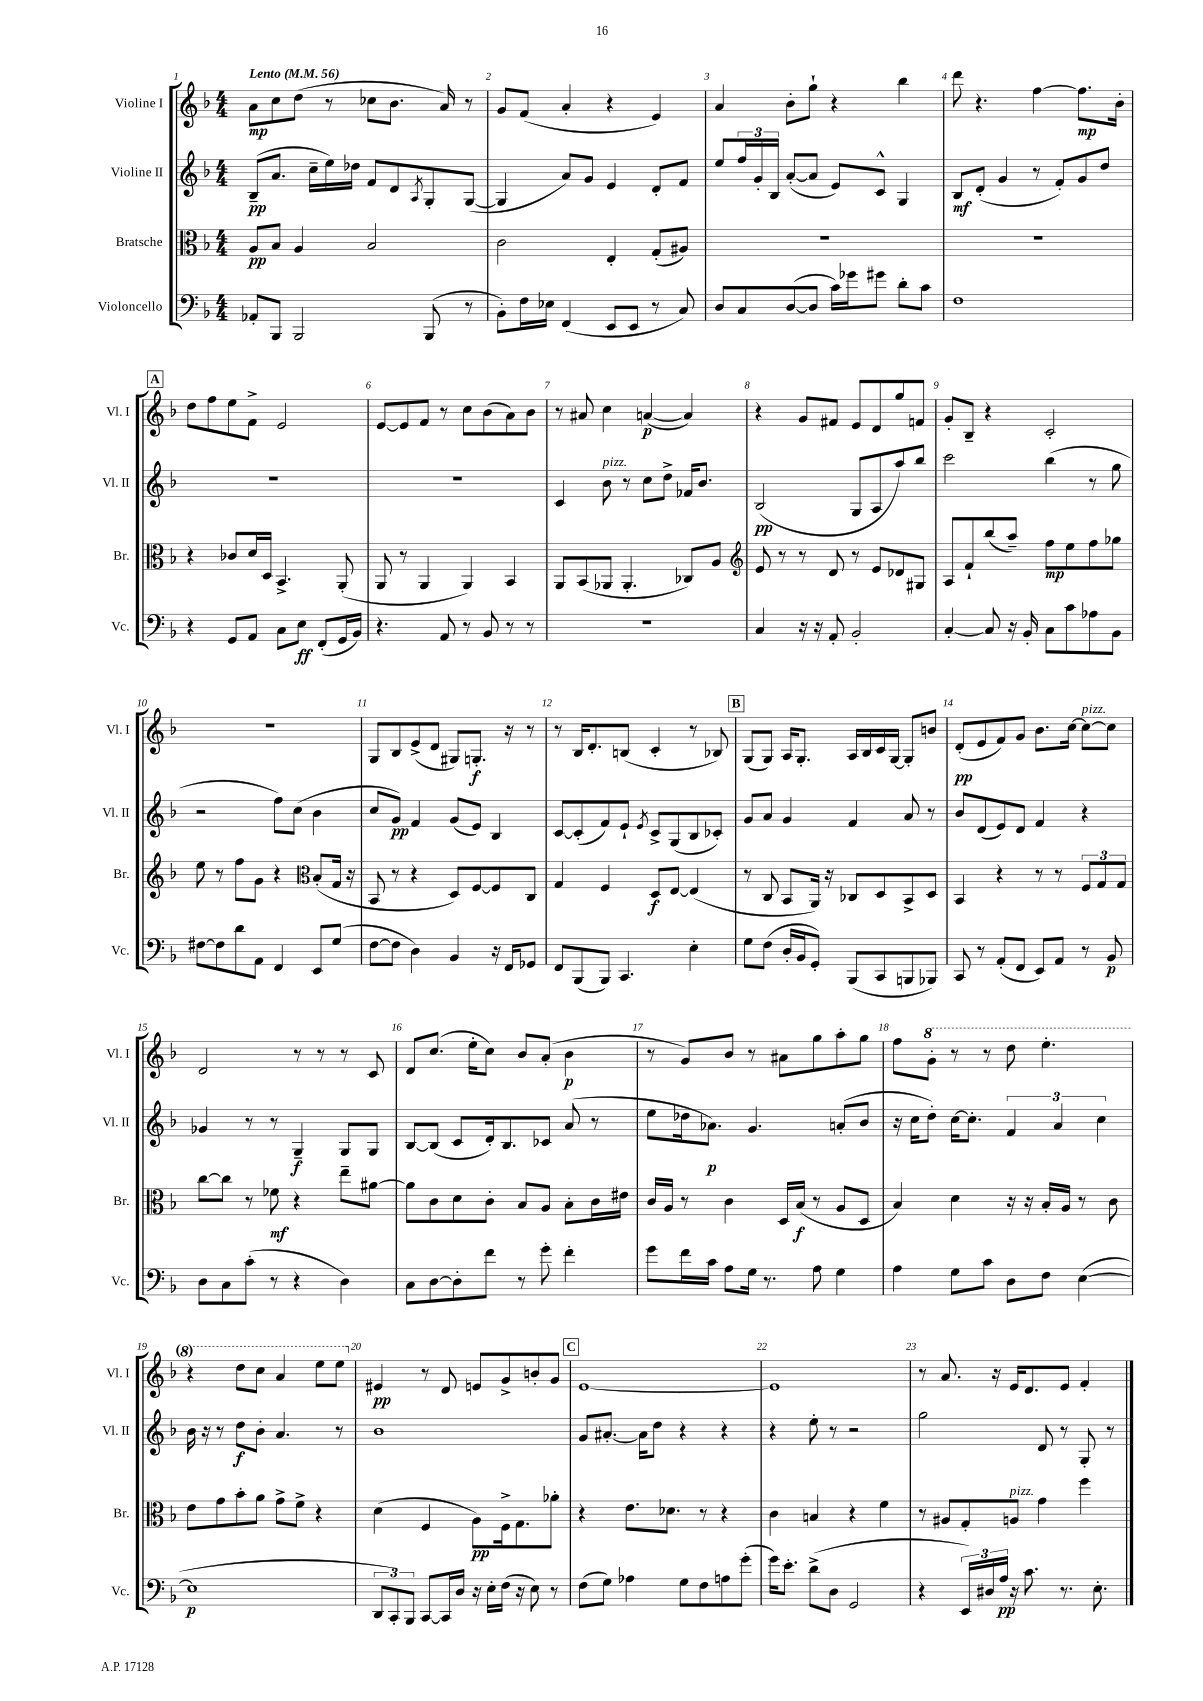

**kern	**dynam	**kern	**dynam	**kern	**dynam	**kern	**dynam
*part4	*part4	*part3	*part3	*part2	*part2	*part1	*part1
*staff4	*staff4	*staff3	*staff3	*staff2	*staff2	*staff1	*staff1
*I"Violoncello	*	*I"Bratsche	*	*I"Violine II	*	*I"Violine I	*
*I'Vc.	*	*I'Br.	*	*I'Vl. II	*	*I'Vl. I	*
*clefF4	*	*clefC3	*	*clefG2	*	*clefG2	*
*k[b-]	*	*k[b-]	*	*k[b-]	*	*k[b-]	*
*M4/4	*	*M4/4	*	*M4/4	*	*M4/4	*
*MM56	*	*MM56	*	*MM56	*	*MM56	*
=1	=1	=1	=1	=1	=1	=1	=1
!	!	!	!	!	!	!LO:TX:a:B:t=Lento	!
8AA-X'/L	.	8A/L	pp	(8B-~/L	pp	8a\L	mp
8BBB-/J	.	8B-/J	.	8.a/J	.	8cc\	.
2BBB-/	.	4A/	.	.	.	(8dd\J	.
.	.	.	.	16cc~\LL	.	.	.
.	.	.	.	16ee\)	.	8r	.
.	.	.	.	16dd-X\JJ	.	.	.
.	.	2B-/	.	8f/L	.	8cc-X\L	.
.	.	.	.	8d/	.	8.b-\J	.
.	.	.	.	8qA/	.	.	.
(8BBB-/	.	.	.	8G'/	.	.	.
.	.	.	.	.	.	16a/)	.
8r	.	.	.	([8G/J	.	8r	.
=2	=2	=2	=2	=2	=2	=2	=2
8BB-'\L)	.	2c\	.	4G/]	.	8g/L	.
16F\L	.	.	.	.	.	(8f/J	.
16E-X\JJ	.	.	.	.	.	.	.
(4FF/	.	.	.	8a/L)	.	4a'/	.
.	.	.	.	8g/J	.	.	.
8EE/L	.	4E'/	.	4e/	.	4r	.
8EE/J	.	.	.	.	.	.	.
8r	.	(8G'/L	.	8d'/L	.	4e/)	.
8C/)	.	8A#X/J)	.	8f/J	.	.	.
=3	=3	=3	=3	=3	=3	=3	=3
8D/L	.	1r	.	8ee/L	.	4a/	.
8C/	.	.	.	24ff/L	.	.	.
.	.	.	.	24g'/	.	.	.
.	.	.	.	24B-/JJ	.	.	.
([8D/	.	.	.	([8a'/L	.	8b-'\L	.
8D/J]	.	.	.	8a/J]	.	8gg`\J	.
16c\LL)	.	.	.	8e/L)	.	4r	.
16g-X\J	.	.	.	.	.	.	.
8g#X\J	.	.	.	8c^^/J	.	.	.
8d'\L	.	.	.	4G/	.	4bb-\	.
8c\J	.	.	.	.	.	.	.
=4	=4	=4	=4	=4	=4	=4	=4
1F	.	1r	.	8B-/L	mf	8ddd\	.
.	.	.	.	(8d'/J	.	4.r	.
.	.	.	.	4g/	.	.	.
.	.	.	.	8r	.	[4ff\	.
.	.	.	.	8f'/L)	.	.	.
.	.	.	.	8g/	.	8.ff\L]	mp
.	.	.	.	8dd/J	.	.	.
.	.	.	.	.	.	16b-'\Jk	.
!!LO:LB:g=z
!!LO:REH:place=s1:t=A
=5	=5	=5	=5	=5	=5	=5	=5
4r	.	4r	.	1r	.	8dd\L	.
.	.	.	.	.	.	8ff\	.
8GG/L	.	8c-X/L	.	.	.	8ee\	.
8AA/J	.	16d/L	.	.	.	8f^\J	.
.	.	16D/JJ	.	.	.	.	.
8C\L	.	4.BB-^/	.	.	.	2e/	.
8E\J	ff	.	.	.	.	.	.
(8FF'/L	.	.	.	.	.	.	.
16GG/L	.	(8AA'/	.	.	.	.	.
16BB-/JJ)	.	.	.	.	.	.	.
=6	=6	=6	=6	=6	=6	=6	=6
4.r	.	8AA/	.	1r	.	[8e/L	.
.	.	8r	.	.	.	8e/]	.
.	.	4AA/	.	.	.	8f/J	.
8AA/	.	.	.	.	.	8r	.
8r	.	4AA/)	.	.	.	8cc\L	.
8BB-/	.	.	.	.	.	(8b-\	.
8r	.	4BB-/	.	.	.	8a\)	.
8r	.	.	.	.	.	8b-\J	.
=7	=7	=7	=7	=7	=7	=7	=7
1r	.	8AA/L	.	4c/	.	8r	.
.	.	(8BB-/	.	.	.	8a#X/	.
!	!	!	!	!LO:TX:a:i:t=pizz.	!	!	!
.	.	8AA-X/J	.	8b-\	.	4cc\	.
.	.	4.AA-'/	.	8r	.	.	.
.	.	.	.	8cc\L	.	([4an/	p
.	.	.	.	8dd^\J	.	.	.
.	.	8C-X/L)	.	16f-X/KL	.	4a/])	.
.	.	.	.	8.b-/J	.	.	.
.	.	8A/J	.	.	.	.	.
=8	=8	=8	=8	=8	=8	=8	=8
*	*	*clefG2	*	*	*	*	*
4C/	.	8e/	.	(2B-/	pp	4r	.
.	.	8r	.	.	.	.	.
16r	.	8r	.	.	.	8g/L	.
16r	.	.	.	.	.	.	.
8AA'/	.	8d/	.	.	.	8f#X/J	.
2BB-'/	.	8r	.	8G/L	.	8e/L	.
.	.	8e/L	.	8A/	.	8d/	.
.	.	8d-X/	.	8aa/)	.	8gg/	.
.	.	8G#X/J	.	8bb-/J	.	8fn/J	.
=9	=9	=9	=9	=9	=9	=9	=9
[4C'/	.	8A/L	.	2ccc\	.	8g'/L	.
.	.	8f`/	.	.	.	8B-~/J	.
8C/]	.	(8bb-/	.	.	.	4r	.
16r	.	8aa~/J)	.	.	.	.	.
16BB-'/	.	.	.	.	.	.	.
8C\L	.	8ff\L	mp	(4bb-\	.	2c'/	.
8c\	.	8ee\	.	.	.	.	.
8A-X\	.	8ff\	.	8r	.	.	.
8BB-\J	.	8gg-X\J	.	8gg\	.	.	.
!!LO:LB:g=z
=10	=10	=10	=10	=10	=10	=10	=10
[8F#X\L	.	8ee\	.	2r	.	1r	.
8F#\]	.	8r	.	.	.	.	.
8d\	.	8ff\L	.	.	.	.	.
8AA\J	.	8g\J	.	.	.	.	.
4FF/	.	4r	.	8ff\L)	.	.	.
.	.	.	.	(8cc\J	.	.	.
*	*	*clefC3	*	*	*	*	*
8EE/L	.	(8B-'/L	.	4b-\	.	.	.
(8G/J	.	16G/Jk	.	.	.	.	.
.	.	16r	.	.	.	.	.
=11	=11	=11	=11	=11	=11	=11	=11
[8F\L	.	8BB-/	.	8cc/L	.	8G/L	.
8F\J]	.	8r	.	8g/J)	pp	8B-/	.
4D\)	.	4r	.	4f/	.	(8e^/	.
.	.	.	.	.	.	8d/J	.
4BB-/	.	8D/L)	.	(8g/L	.	8G#X/L)	.
.	.	[8F/	.	8e/J)	.	8.Gn'/J	f
16r	.	8F/]	.	4B-/	.	.	.
16FF/KL	.	.	.	.	.	16r	.
8GG-X/J	.	8C/J	.	.	.	8r	.
=12	=12	=12	=12	=12	=12	=12	=12
8FF/L	.	4G/	.	[8c/L	.	8r	.
(8BBB-/	.	.	.	(8c'/]	.	16B-/KL	.
.	.	.	.	.	.	8.d'/	.
8BBB-/J)	.	4F/	.	8f/)	.	.	.
4.CC/	.	.	.	8e`/J	.	(8Bn/J	.
.	.	.	.	8qe/	.	.	.
.	.	8D/L	f	8c^/L	.	4c'/	.
.	.	[8E/J	.	(8G/	.	.	.
4E'\	.	(4E/]	.	8B-/	.	8r	.
.	.	.	.	8c-X'/J)	.	8B-X/)	.
!!LO:REH:place=s1:t=B
=13	=13	=13	=13	=13	=13	=13	=13
8G\L	.	8r	.	8g/L	.	(8G/L	.
(8F\J	.	8C/	.	8a/J	.	8G/J)	.
16D'/LL	.	8BB-/L	.	4g/	.	16A/KL	.
16BB-/J	.	.	.	.	.	8.G'/J	.
8GG'/J)	.	16AA/Jk)	.	.	.	.	.
.	.	16r	.	.	.	.	.
(8BBB-/L	.	8C-X/L	.	4f/	.	16A/LL	.
.	.	.	.	.	.	16B-/	.
8CC/	.	8D/	.	.	.	16c/	.
.	.	.	.	.	.	[16G/JJ	.
8BBBn/	.	8BB-^/	.	8a/	.	8G'/L]	.
8BBB-X/J)	.	8D/J	.	8r	.	8bn/J	.
=14	=14	=14	=14	=14	=14	=14	=14
8CC/	.	4BB-/	.	8b-/L	.	(8d'/L	pp
8r	.	.	.	(8d/	.	8e/	.
(8AA'/L	.	4r	.	8e/)	.	8f/)	.
8FF/J	.	.	.	8d/J	.	8g/J	.
8EE/L)	.	8r	.	4f/	.	8.b-\L	.
8AA/J	.	8r	.	.	.	.	.
.	.	.	.	.	.	[16cc\Jk	.
!	!	!	!	!	!	!LO:TX:a:i:t=pizz.	!
8r	.	12F/L	.	4r	.	8cc\L_	.
.	.	12G/	.	.	.	.	.
8BB-/	p	.	.	.	.	8cc\J]	.
.	.	12G/J	.	.	.	.	.
!!LO:LB:g=z
=15	=15	=15	=15	=15	=15	=15	=15
8D\L	.	[8cc\L	.	4g-X/	.	2d/	.
8C\	.	8cc\J]	.	.	.	.	.
(8c'\J	.	8r	.	8r	.	.	.
8r	.	8f-X\	mf	8r	.	.	.
4r	.	4r	.	4G~/	f	8r	.
.	.	.	.	.	.	8r	.
4D\)	.	8ee~\L	.	8G/L	.	8r	.
.	.	[8a#X\J	.	8G/J	.	8c/	.
=16	=16	=16	=16	=16	=16	=16	=16
8C\L	.	8a#\L]	.	[8B-/L	.	8d/L	.
[8D\	.	8c\	.	(8B-/J]	.	(8.cc/J	.
8D'\]	.	8d\	.	8c/L	.	.	.
.	.	.	.	.	.	16ee'\KL	.
8f\J	.	8c'\J	.	16d'/k)	.	8cc\J)	.
.	.	.	.	8.B-/	.	.	.
8r	.	8B-/L	.	.	.	8b-/L	.
8g'\	.	8A/J	.	8c-X/J	.	(8a'/J	.
4f'\	.	8B-'\L	.	(8a/	.	4b-\	p
.	.	16c\L	.	8r	.	.	.
.	.	16e#X\JJ	.	.	.	.	.
=17	=17	=17	=17	=17	=17	=17	=17
8g\L	.	16c/LL	.	8ee\L	.	8r	.
.	.	16A/JJ	.	.	.	.	.
16f\L	.	8r	.	16dd-X\k	.	8g/L)	.
16c\JJ	.	.	.	8.a-X\J)	p	.	.
8A\L	.	4c\	.	.	.	8b-/J	.
16G\Jk	.	.	.	4.g/	.	8r	.
8.r	.	.	.	.	.	.	.
.	.	16D/LL	.	.	.	8a#X\L	.
.	.	(16B-/JJ	f	.	.	.	.
8A\	.	8r	.	.	.	8gg\	.
4G\	.	8A/L	.	(8an'/L	.	8aa'\	.
.	.	8D/J	.	8b-/J	.	8gg\J	.
=18	=18	=18	=18	=18	=18	=18	=18
4A\	.	4B-/)	.	16r	.	8ff\L	.
.	.	.	.	16cc\KL	.	.	.
*	*	*	*	*	*	*8va	*
.	.	.	.	8dd'\J)	.	8gg'\J	.
8G\L	.	4d\	.	[16cc\KL	.	8r	.
.	.	.	.	8.cc'\J]	.	.	.
8c\J	.	.	.	.	.	8r	.
8D\L	.	16r	.	6f/	.	8ddd\	.
.	.	16r	.	.	.	.	.
8F\J	.	16B-'/LL	.	.	.	4.eee'\	.
.	.	.	.	6a/	.	.	.
.	.	16A/JJ	.	.	.	.	.
([4E\	.	8r	.	.	.	.	.
.	.	.	.	6cc\	.	.	.
.	.	8c\	.	.	.	.	.
!!LO:LB:g=z
=19	=19	=19	=19	=19	=19	=19	=19
1E]	p	8e\L	.	16b-\	.	4r	.
.	.	.	.	16r	.	.	.
.	.	8g\	.	8r	.	.	.
.	.	8b-'\	.	8dd\L	f	8ddd\L	.
.	.	8a\J	.	8b-'\J	.	8ccc\J	.
.	.	8g^\L	.	4.a/	.	4aa/	.
.	.	8f^\J	.	.	.	.	.
.	.	4r	.	.	.	8eee\L	.
.	.	.	.	8r	.	8eee\J	.
=20	=20	=20	=20	=20	=20	=20	=20
*	*	*	*	*	*	*X8va	*
12DD/L	.	(4d\	.	1b-	.	4e#X/	pp
12CC'/)	.	.	.	.	.	.	.
12BBB-/J	.	.	.	.	.	.	.
[8CC/L	.	4F/	.	.	.	8r	.
16CC/L]	.	.	.	.	.	8d/	.
16D/JJ	.	.	.	.	.	.	.
16r	.	8A\L)	pp	.	.	8en/L	.
16E'\LL	.	.	.	.	.	.	.
(16F\JJ	.	16F^\k	.	.	.	8g^/	.
16r	.	8.G\	.	.	.	.	.
8E\)	.	.	.	.	.	8bn'/	.
8r	.	8a-X'\J	.	.	.	8g/J	.
!!LO:REH:place=s1:t=C
=21	=21	=21	=21	=21	=21	=21	=21
(8F\L	.	4r	.	8g/L	.	[1e	.
8G\J)	.	.	.	[8.a#X'/J	.	.	.
4A-X\	.	8.e\L	.	.	.	.	.
.	.	.	.	16a#\KL]	.	.	.
.	.	.	.	8dd\J	.	.	.
.	.	8.d-X\J	.	.	.	.	.
8G\L	.	.	.	4r	.	.	.
8F\	.	8r	.	.	.	.	.
8An\	.	4r	.	4r	.	.	.
(8g'\J	.	.	.	.	.	.	.
=22	=22	=22	=22	=22	=22	=22	=22
16g\KL)	.	4c\	.	4r	.	1e]	.
8.e'\J	.	.	.	.	.	.	.
(8d^\L	.	4Bn/	.	8ee'\	.	.	.
8D\J	.	.	.	8r	.	.	.
2GG/	.	4r	.	2r	.	.	.
.	.	4f\	.	.	.	.	.
=23	=23	=23	=23	=23	=23	=23	=23
4r	.	8r	.	2gg\	.	8r	.
.	.	8A#X/L	.	.	.	8.a/	.
24EE/LL)	.	8G'/	.	.	.	.	.
24D#X/	.	.	.	.	.	.	.
.	.	.	.	.	.	16r	.
24A/JJ	pp	.	.	.	.	.	.
!	!	!LO:TX:a:i:t=pizz.	!	!	!	!	!
16r	.	8An/J	.	.	.	16e/KL	.
8.c\	.	.	.	.	.	8.d/	.
.	.	4g\	.	8d/	.	.	.
8.r	.	.	.	8r	.	8e/J	.
.	.	4ff\	.	8G'/	.	4f'/	.
8.E'\	.	.	.	.	.	.	.
.	.	.	.	8r	.	.	.
==	==	==	==	==	==	==	==
*-	*-	*-	*-	*-	*-	*-	*-
